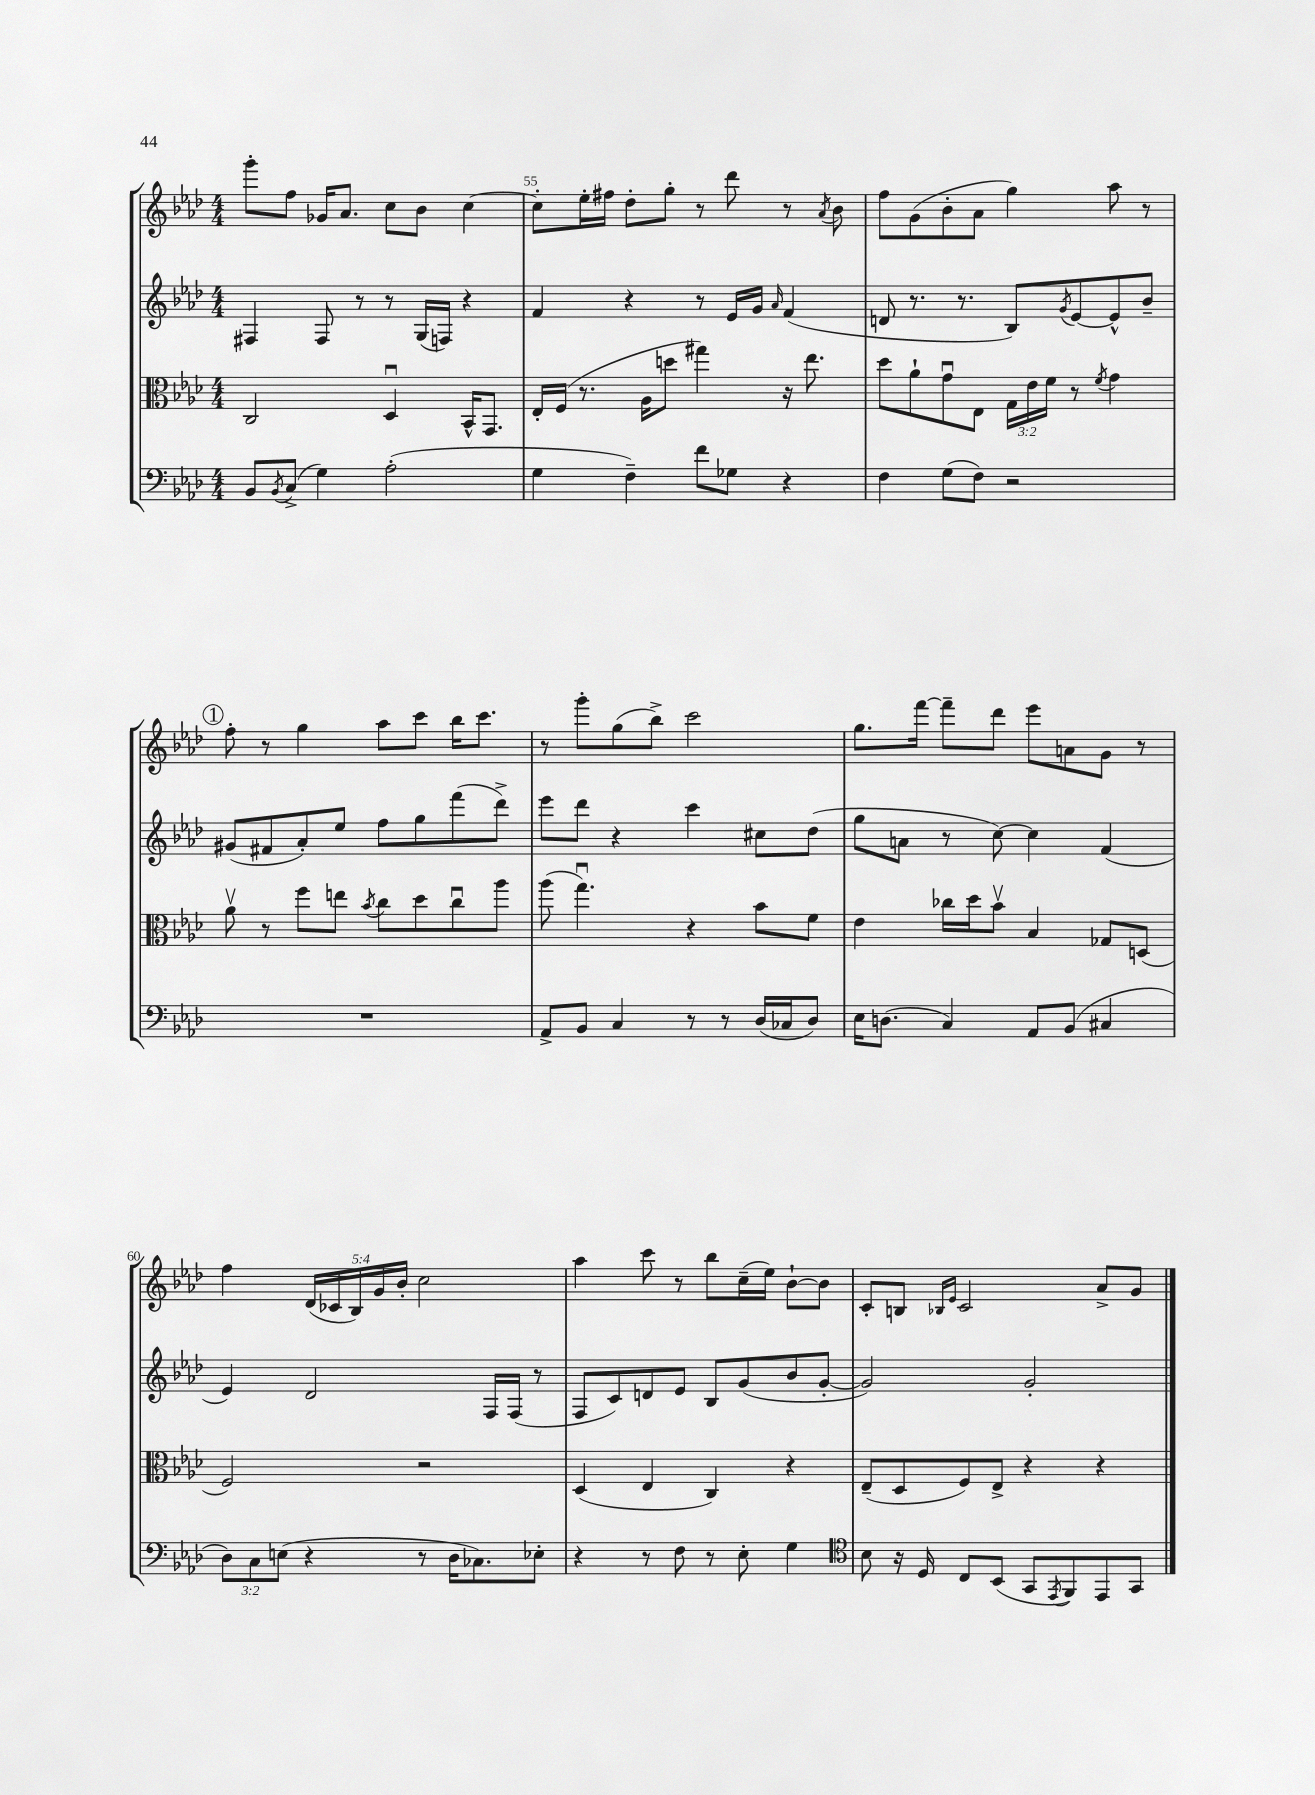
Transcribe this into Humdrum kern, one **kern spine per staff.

**kern	**kern	**kern	**kern
*part4	*part3	*part2	*part1
*staff4	*staff3	*staff2	*staff1
*clefF4	*clefC3	*clefG2	*clefG2
*k[b-e-a-d-]	*k[b-e-a-d-]	*k[b-e-a-d-]	*k[b-e-a-d-]
*M4/4	*M4/4	*M4/4	*M4/4
=54	=54	=54	=54
8BB-/L	2C/	4F#X/	8ggg'\L
8qBB-/	.	.	.
(8C^/J	.	.	8ff\J
4G\)	.	8F#/	16g-X/KL
.	.	.	8.a-/J
.	.	8r	.
(2A-'\	4D-u/	8r	8cc\L
.	.	(16G/LL	8b-\J
.	.	16Fn/JJ)	.
.	16BB-^^/KL	4r	[4cc\
.	8.GG/J	.	.
=55	=55	=55	=55
4G\	16E-'/LL	4f/	8cc'\L]
.	(16F/JJ	.	.
.	8.r	.	16ee-'\L
.	.	.	16ff#X\JJ
4F~\)	.	4r	8dd-'\L
.	16A-\KL	.	.
.	8ddn\J	.	8gg'\J
8f\L	4gg#X\)	8r	8r
8G-X\J	.	16e-/LL	8ddd-\
.	.	16g/JJ	.
.	.	16qqa-/	.
4r	16r	(4f/	8r
.	8.ee-\	.	.
.	.	.	8qa-/
.	.	.	8b-\
=56	=56	=56	=56
4F\	8dd-\L	8dn/	8ff\L
.	8a-`\	8.r	(8g\
(8G\L	8gu\	.	8b-'\
.	.	8.r	.
8F\J)	8E-\J	.	8a-\J
2r	24G\LL	8B-/L)	4gg\)
.	24e-\	.	.
.	24f\JJ	.	.
.	.	8qg/	.
.	8r	[8e-/	.
.	8qf/	.	.
.	4g\	8e-^^/]	8aa-\
.	.	8b-~/J	8r
!!LO:LB:g=z
!!LO:REH:place=s1:t=1
=57	=57	=57	=57
1r	8a-v\	(8g#X/L	8ff'\
.	8r	8f#X/	8r
.	8ff\L	8a-'/)	4gg\
.	8een\J	8ee-/J	.
.	8qb-/	.	.
.	8cc\L	8ff\L	8aa-\L
.	8dd-\	8gg\	8ccc\J
.	8ccu\	(8fff\	16bb-\KL
.	.	.	8.ccc\J
.	8aa-\J	8ddd-^\J)	.
=58	=58	=58	=58
8AA-^/L	(8aa-\	8eee-\L	8r
8BB-/J	4.ggu\)	8ddd-\J	8ggg'\L
4C/	.	4r	(8gg\
.	.	.	8bb-^\J)
8r	4r	4ccc\	2ccc\
8r	.	.	.
(16D-/LL	8b-\L	8cc#X\L	.
16C-X/J	.	.	.
8D-/J)	8f\J	(8dd-\J	.
=59	=59	=59	=59
16E-\KL	4e-\	8gg\L	8.gg\L
(8.Dn\J	.	.	.
.	.	8an\J	.
.	.	.	[16fff\Jk
4C/)	16cc-X\LL	8r	8fff~\L]
.	16dd-\J	.	.
.	8b-v\J	[8cc\)	8ddd-\J
8AA-/L	4B-/	4cc\]	8eee-\L
(8BB-/J	.	.	8an\
4C#X/	8G-X/L	(4f/	8g\J
.	(8Dn/J	.	8r
!!LO:LB:g=z
=60	=60	=60	=60
12D-\L)	2F/)	4e-/)	4ff\
12C\	.	.	.
(12En\J	.	.	.
4r	.	2d-/	(20d-/LL
.	.	.	20c-X/
.	.	.	20B-/)
.	.	.	20g/
.	.	.	20b-'/JJ
8r	2r	.	2cc\
16D-\KL	.	.	.
8.C-X\)	.	.	.
.	.	16F/LL	.
.	.	(16F/JJ	.
8E-X'\J	.	8r	.
=61	=61	=61	=61
4r	(4D-/	8F/L	4aa-\
.	.	8c/)	.
8r	4E-/	8dn/	8ccc\
8F\	.	8e-/J	8r
8r	4C/)	8B-/L	8bb-\L
8E-'\	.	(8g/	(16cc~\L
.	.	.	16ee-\JJ)
4G\	4r	8b-/	[8b-`\L
.	.	[8g'/J	8b-\J]
=62	=62	=62	=62
*clefC4	*	*	*
8B-\	(8E-~/L	2g/])	8c'/L
16r	8D-/	.	8Bn/J
16D-/	.	.	.
.	.	.	16qqB-X/LL
.	.	.	16qqe-/JJ
8C/L	8F/)	.	2c/
(8BB-/J	8E-^/J	.	.
8GG/L	4r	2g'/	.
8qEE-/	.	.	.
8FF/)	.	.	.
8EE-/	4r	.	8a-^/L
8GG/J	.	.	8g/J
==	==	==	==
*-	*-	*-	*-
